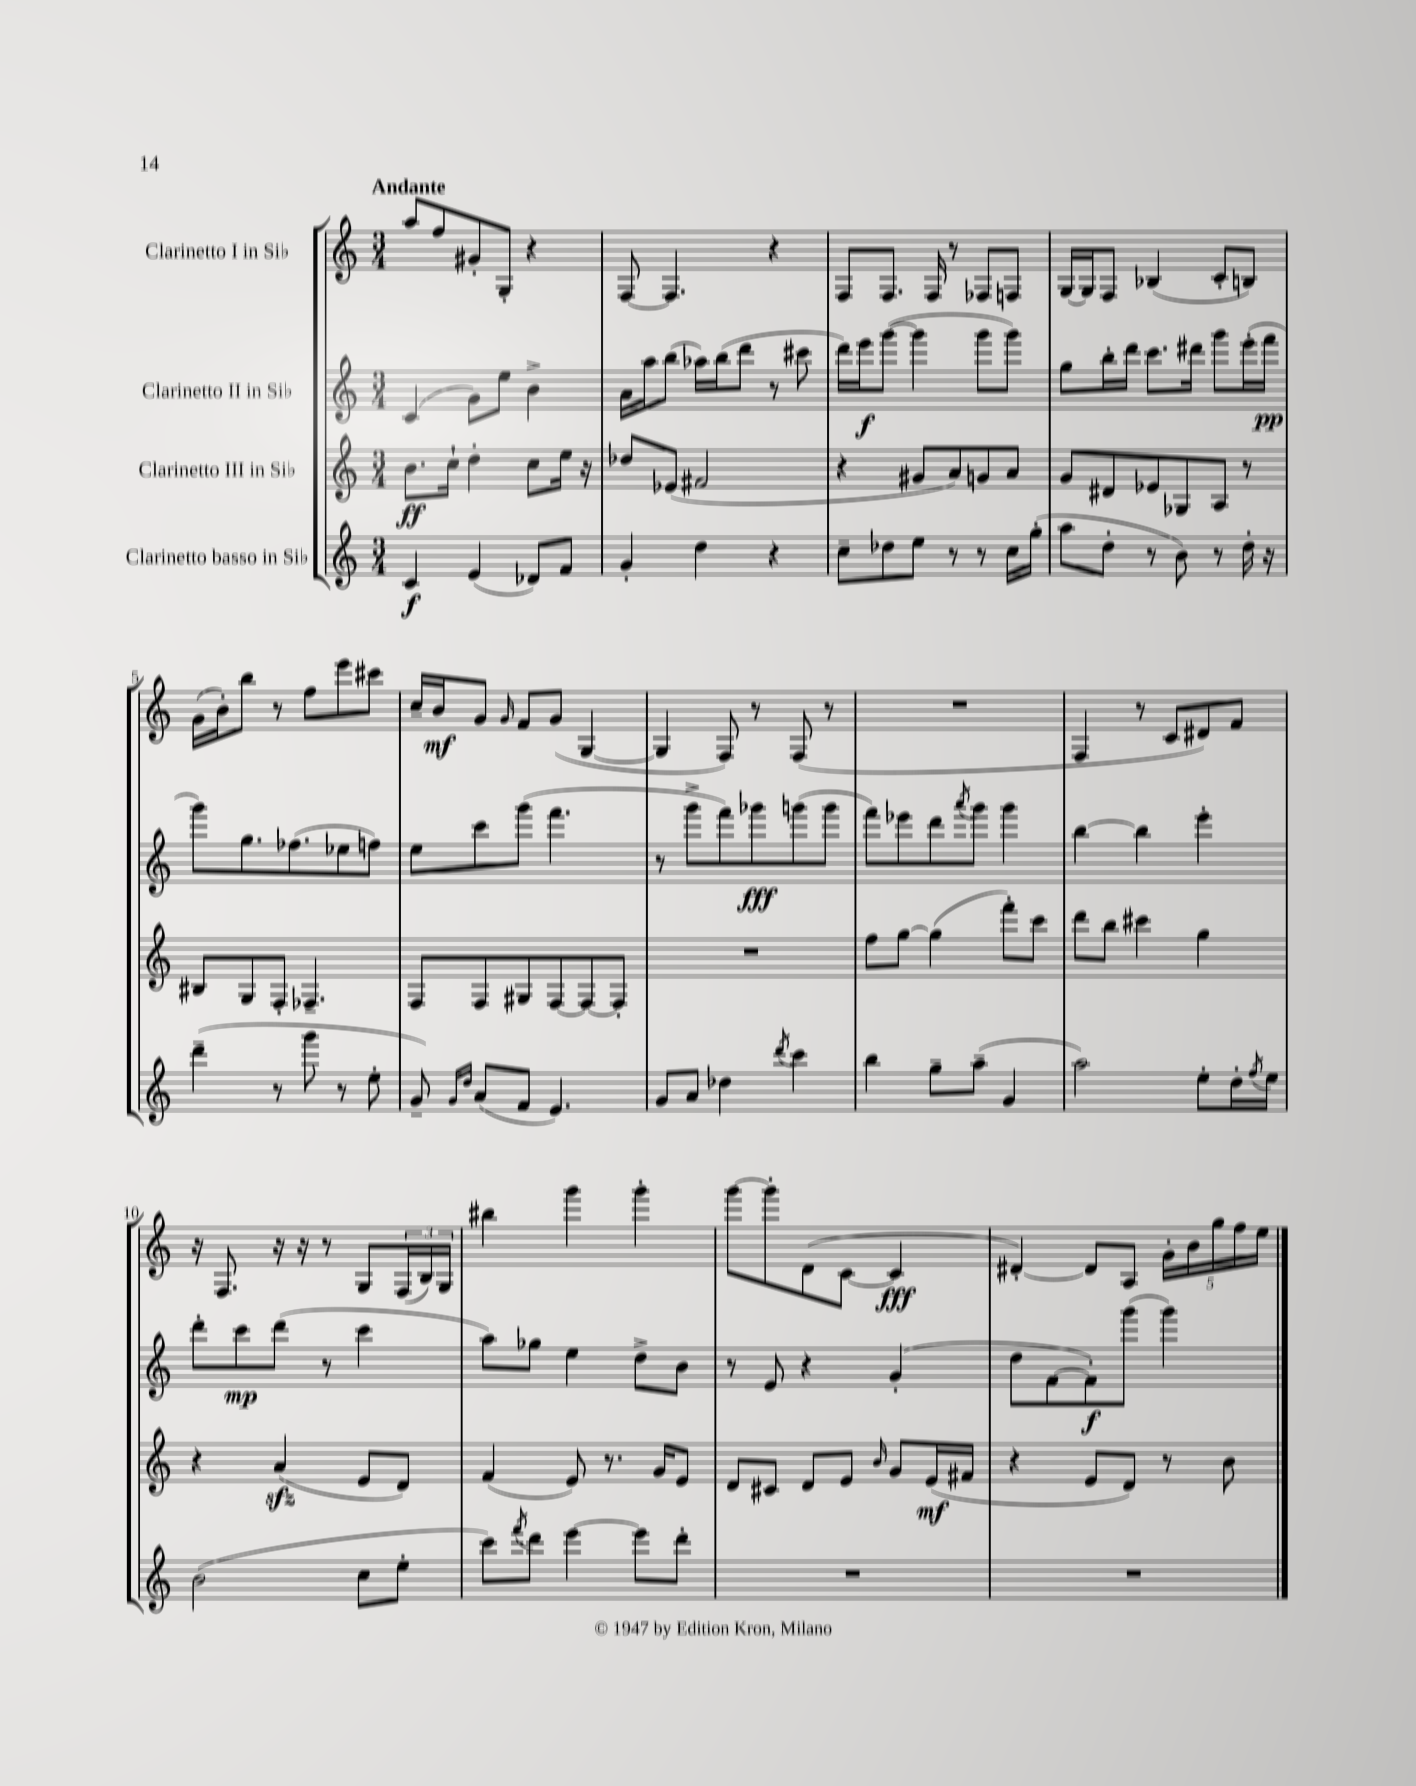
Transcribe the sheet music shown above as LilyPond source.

<<
\new StaffGroup <<
\new Staff = "s0" \with { instrumentName = "Clarinetto I in Sib" } {
    \clef treble \key c \major \numericTimeSignature \time 3/4 \tempo "Andante"
    a''8 f''8 gis'8-. g8-. r4 |
    f8~ f4. r4 |
    f8 f8. f16 r8 fes8 f8 |
    g16~ g16 f8 bes4( c'8-. b8) |
    g'16( b'16-.) b''8 r8 f''8 e'''8 cis'''8 |
    c''16-- b'16\mf g'8 \grace { g'16 } f'8 g'8( g4~ |
    g4 f8) r8 f8( r8 |
    R2. |
    f4 r8 c'8 dis'8) f'8 |
    r16 f8. r16 r16 r8 g8 \tuplet 3/2 { f16( b16) g16 } |
    bis''4 g'''4 g'''4-. |
    g'''8~ g'''8-. d'8( c'8~ c'4\fff |
    dis'4~-.) dis'8 a8 \tuplet 5/4 { g'16-. b'16 g''16 f''16 e''16 } \bar "|." |
}
\new Staff = "s1" \with { instrumentName = "Clarinetto II in Sib" } {
    \clef treble \key c \major \numericTimeSignature \time 3/4
    c'4( g'8) e''8 b'4-> |
    a'16 a''16 b''8( aes''16) b''16( d'''8 r8 cis'''8 |
    d'''16) e'''16\f g'''8~( g'''4 g'''8 g'''8) |
    g''8 b''16-. d'''16 c'''8. dis'''16 g'''8 e'''16-.( f'''16\pp |
    g'''8) g''8. fes''8.( ees''8 f''8) |
    e''8 c'''8 g'''8( f'''4. |
    r8 g'''8-> f'''8) ges'''8\fff g'''8( g'''8 |
    f'''8) ees'''8 d'''8 \acciaccatura { a'''8 } g'''8 g'''4 |
    b''4~ b''4 e'''4-. |
    d'''8-. c'''8\mp d'''8( r8 c'''4 |
    a''8) ges''8 e''4 d''8-> b'8 |
    r8 e'8 r4 g'4-.( |
    d''8 f'8~ f'8-.\f) g'''8( g'''4) \bar "|." |
}
\new Staff = "s2" \with { instrumentName = "Clarinetto III in Sib" } {
    \clef treble \key c \major \numericTimeSignature \time 3/4
    b'8.\ff c''16-! d''4-. c''8 e''16 r16 |
    des''8 ees'8( fis'2 |
    r4 gis'8 a'8) g'8 a'8 |
    g'8 dis'8 ees'8 ges8 a8 r8 |
    bis8 g8 f8-. fes4.-- |
    f8 f8 gis8 f8~ f8~ f8-. |
    R2. |
    f''8 g''8~ g''4( f'''8-.) c'''8 |
    d'''8 b''8 cis'''4 g''4 |
    r4 a'4\sfz( e'8 d'8) |
    f'4( e'8) r8. g'16 e'8 |
    d'8 cis'8 d'8 e'8 \grace { b'16 } g'8 e'16\mf( fis'16 |
    r4 e'8 d'8) r8 b'8 \bar "|." |
}
\new Staff = "s3" \with { instrumentName = "Clarinetto basso in Sib" } {
    \clef treble \key c \major \numericTimeSignature \time 3/4
    c'4\f e'4( des'8) f'8 |
    g'4-. d''4 r4 |
    c''8-- des''8 e''8 r8 r8 c''16 g''16-.( |
    a''8 d''8-. r8 b'8) r8 d''16-. r16 |
    d'''4--( r8 g'''8 r8 e''8-. |
    g'8--) \grace { g'16 d''16 } a'8( f'8 e'4.) |
    g'8 a'8 des''4 \acciaccatura { d'''8 } c'''4 |
    b''4 g''8-- a''8--( g'4 |
    a''2) e''8-. d''16-. \acciaccatura { f''8 } e''16 |
    b'2( c''8 e''8-. |
    c'''8) \acciaccatura { f'''8 } d'''8 e'''4~ e'''8 d'''8-. |
    R2. |
    R2. \bar "|." |
}
>>
>>
